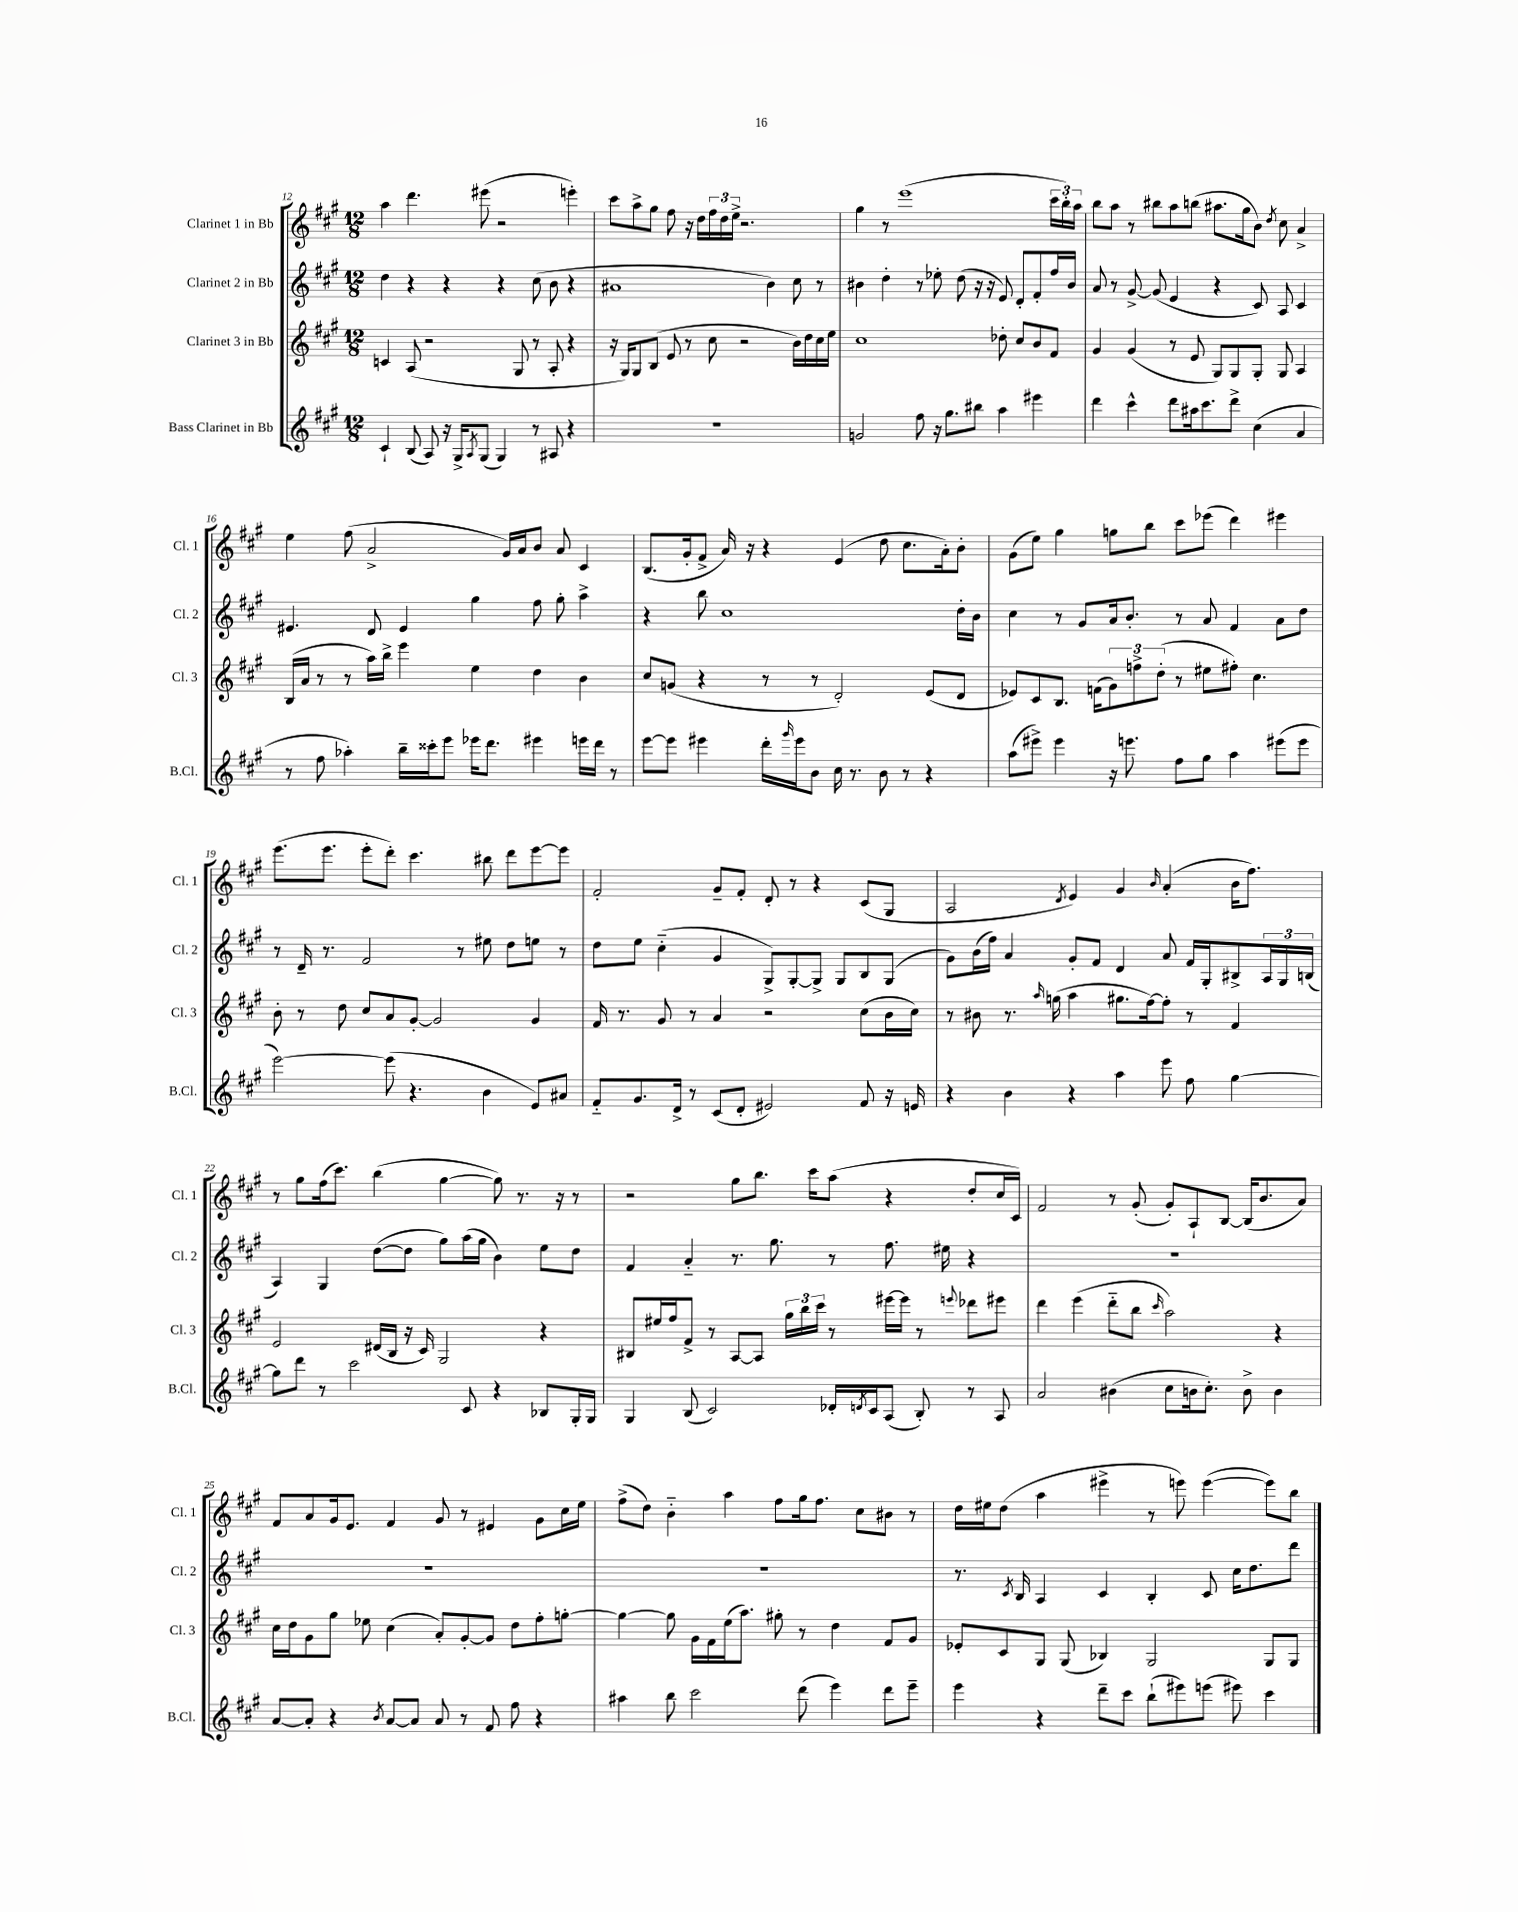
<<
\new StaffGroup <<
\new Staff = "s0" \with { instrumentName = "Clarinet 1 in Bb" shortInstrumentName = "Cl. 1" } {
    \clef treble \key a \major \numericTimeSignature \time 12/8
    a''4 d'''4. eis'''8( r2 e'''4-.) |
    cis'''8 a''8-> gis''8 fis''8 r16 d''16 \tuplet 3/2 { fis''16 d''16 e''16-> } r2. |
    gis''4 r8 e'''1( \tuplet 3/2 { cis'''16 b''16-.) a''16 } |
    b''8 a''8 r8 bis''8 a''8 b''8( ais''8. gis''16 b'8) \acciaccatura { d''8 } cis''8 a'4-> |
    e''4 fis''8( a'2-> gis'16) a'16 b'8 a'8 cis'4 |
    b8.( gis'16-. fis'8-> a'16) r16 r4 e'4( d''8 cis''8. a'16-.) b'8-. |
    gis'8( e''8) gis''4 g''8 b''8 cis'''8 ees'''8( d'''4) eis'''4 |
    e'''8.( e'''8. e'''8-. d'''8-.) cis'''4. bis''8 d'''8 e'''8~ e'''8 |
    fis'2-. gis'8-- fis'8-. d'8-. r8 r4 cis'8( gis8 |
    a2 \acciaccatura { d'8 } e'4) gis'4 \grace { b'16 } a'4-.( b'16 fis''8.) |
    r8 gis''8 fis''16( cis'''8.) b''4( gis''4~ gis''8) r8. r16 r8 |
    r2 gis''8 b''8. cis'''16 a''8( r4 d''8-. cis''16 cis'16) |
    fis'2 r8 gis'8-.( gis'8-.) a8-! b8~ b16( b'8. a'8) |
    fis'8 a'8 gis'16 e'8. fis'4 gis'8 r8 eis'4 gis'8 cis''16 e''16 |
    fis''8->( d''8) b'4-_ a''4 fis''8 gis''16 fis''8. cis''8 bis'8 r8 |
    d''16 eis''16 d''8( a''4 eis'''4-> r8 e'''8) e'''4~( e'''8) b''8 \bar "|." |
}
\new Staff = "s1" \with { instrumentName = "Clarinet 2 in Bb" shortInstrumentName = "Cl. 2" } {
    \clef treble \key a \major \numericTimeSignature \time 12/8
    d''4 r4 r4 r4 cis''8( b'8 r4 |
    ais'1 b'4) cis''8 r8 |
    bis'4 d''4-. r8 ees''8-. d''8( r16 r16 e'8) d'8-. fis'8-. fis''16 bis'16 |
    a'8 r8 gis'8~-> gis'8( e'4 r4 cis'8) a8 cis'4 |
    eis'4. d'8 eis'4 gis''4 fis''8 gis''8-. a''4-> |
    r4 b''8 cis''1 d''16-. b'16 |
    cis''4 r8 gis'8 a'16 b'8.-. r8 a'8 fis'4 a'8 d''8 |
    r8 d'16-- r8. fis'2 r8 eis''8 d''8 e''8 r8 |
    d''8 e''8 cis''4-_( gis'4 gis8->) gis8~-. gis8-> gis8 b8 gis8( |
    gis'8) b'16( fis''16) a'4 gis'8-. fis'8 d'4 a'8 fis'16 gis16-. bis8-> \tuplet 3/2 { a16 gis16 b16( } |
    a4) gis4 d''8~( d''8 gis''8) a''16( gis''16 b'4) e''8 d''8 |
    fis'4 a'4-_ r8. gis''8. r8 fis''8. eis''16 r4 |
    R1. |
    R1. |
    R1. |
    r8. \acciaccatura { cis'8 } b16 a4 cis'4 b4-. cis'8 cis''16 d''8. d'''8 \bar "|." |
}
\new Staff = "s2" \with { instrumentName = "Clarinet 3 in Bb" shortInstrumentName = "Cl. 3" } {
    \clef treble \key a \major \numericTimeSignature \time 12/8
    c'4 a8( r2 gis8 r8 a8-. r4 |
    r16 gis16) gis8 b8( e'8 r8 cis''8 r2 b'16) d''16 cis''16 e''16 |
    cis''1 des''8-. cis''8 b'8 fis'8 |
    gis'4 gis'4( r8 e'8 gis8) gis8 gis8-. gis8 a4 |
    b16( a'16 r8 r8 a''16) b''16-> e'''4 e''4 d''4 b'4 |
    cis''8 g'8( r4 r8 r8 d'2-.) e'8( d'8 |
    ees'8) cis'8 b8. f'16( \tuplet 3/2 { gis'8) f''8-> d''8-.( } r8 eis''8 fis''8-.) cis''4. |
    b'8-. r8 d''8 cis''8 a'8 gis'8~-. gis'2 gis'4 |
    fis'16 r8. gis'8 r8 a'4 r2 cis''8( b'16 cis''16) |
    r8 bis'8 r8. \grace { a''16 } g''16( a''4 gis''8. fis''16~) fis''8-. r8 fis'4 |
    e'2 dis'16( b16 r16 cis'16) gis2 r4 |
    bis8 eis''16 fis''16 fis'8-> r8 a8~ a8 \tuplet 3/2 { gis''16 b''16 cis'''16 } r8 eis'''16~ eis'''16 r8 \appoggiatura { e'''8 } des'''8 eis'''8 |
    d'''4 e'''4( d'''8-_ b''8 \grace { cis'''16 } a''2) r4 |
    cis''16 d''16 gis'8 gis''8 ees''8 cis''4( a'8-.) gis'8~-. gis'8 d''8 fis''8-. g''8~-. |
    g''4~ g''8 gis'16 fis'16 e''16( a''8.) gis''8-. r8 d''4 fis'8 gis'8 |
    ees'8-. cis'8 gis8 gis8( bes4) gis2 gis8 gis8 \bar "|." |
}
\new Staff = "s3" \with { instrumentName = "Bass Clarinet in Bb" shortInstrumentName = "B.Cl." } {
    \clef treble \key a \major \numericTimeSignature \time 12/8
    cis'4-! b8( a8) r16 gis16-> \acciaccatura { a8 } gis8( gis4) r8 ais8 r4 |
    R1. |
    g'2 fis''8 r16 gis''8. bis''8 a''4 eis'''4 |
    d'''4 cis'''4-^ d'''8 ais''16 cis'''8. d'''8-> cis''4( a'4 |
    r8 fis''8 aes''4-.) b''16-- cisis'''16-. e'''8 ees'''16 d'''8. eis'''4 e'''16 d'''16 r8 |
    e'''8~ e'''8 eis'''4 d'''16-. \grace { gis'''16 } eis'''16 b'8 cis''16 r8. b'8 r8 r4 |
    a''8( eis'''8->) eis'''4 r16 e'''8. fis''8 gis''8 a''4 eis'''8( eis'''8 |
    e'''2~) e'''8( r4. b'4 e'8) ais'8 |
    fis'8-_ gis'8. d'16-> r8 cis'8( d'8-. eis'2) fis'8 r16 e'16 |
    r4 b'4 r4 a''4 e'''8 fis''8 gis''4~ |
    gis''8 d'''8 r8 cis'''2 cis'8 r4 bes8 gis16-. gis16 |
    gis4 b8( cis'2) des'16-. \acciaccatura { d'8 } cis'16 a8( b8-.) r8 a8 |
    a'2 bis'4( cis''8 b'16 cis''8.-.) b'8-> b'4 |
    a'8~ a'8-. r4 \acciaccatura { b'8 } a'8~ a'8 a'8 r8 fis'8 fis''8 r4 |
    ais''4 b''8 cis'''2 d'''8( e'''4) d'''8 e'''8-- |
    e'''4 r4 d'''8-- cis'''8 b''8-!( eis'''8) e'''8( eis'''8) cis'''4 \bar "|." |
}
>>
>>
\layout { \context { \Score currentBarNumber = #12 } }
